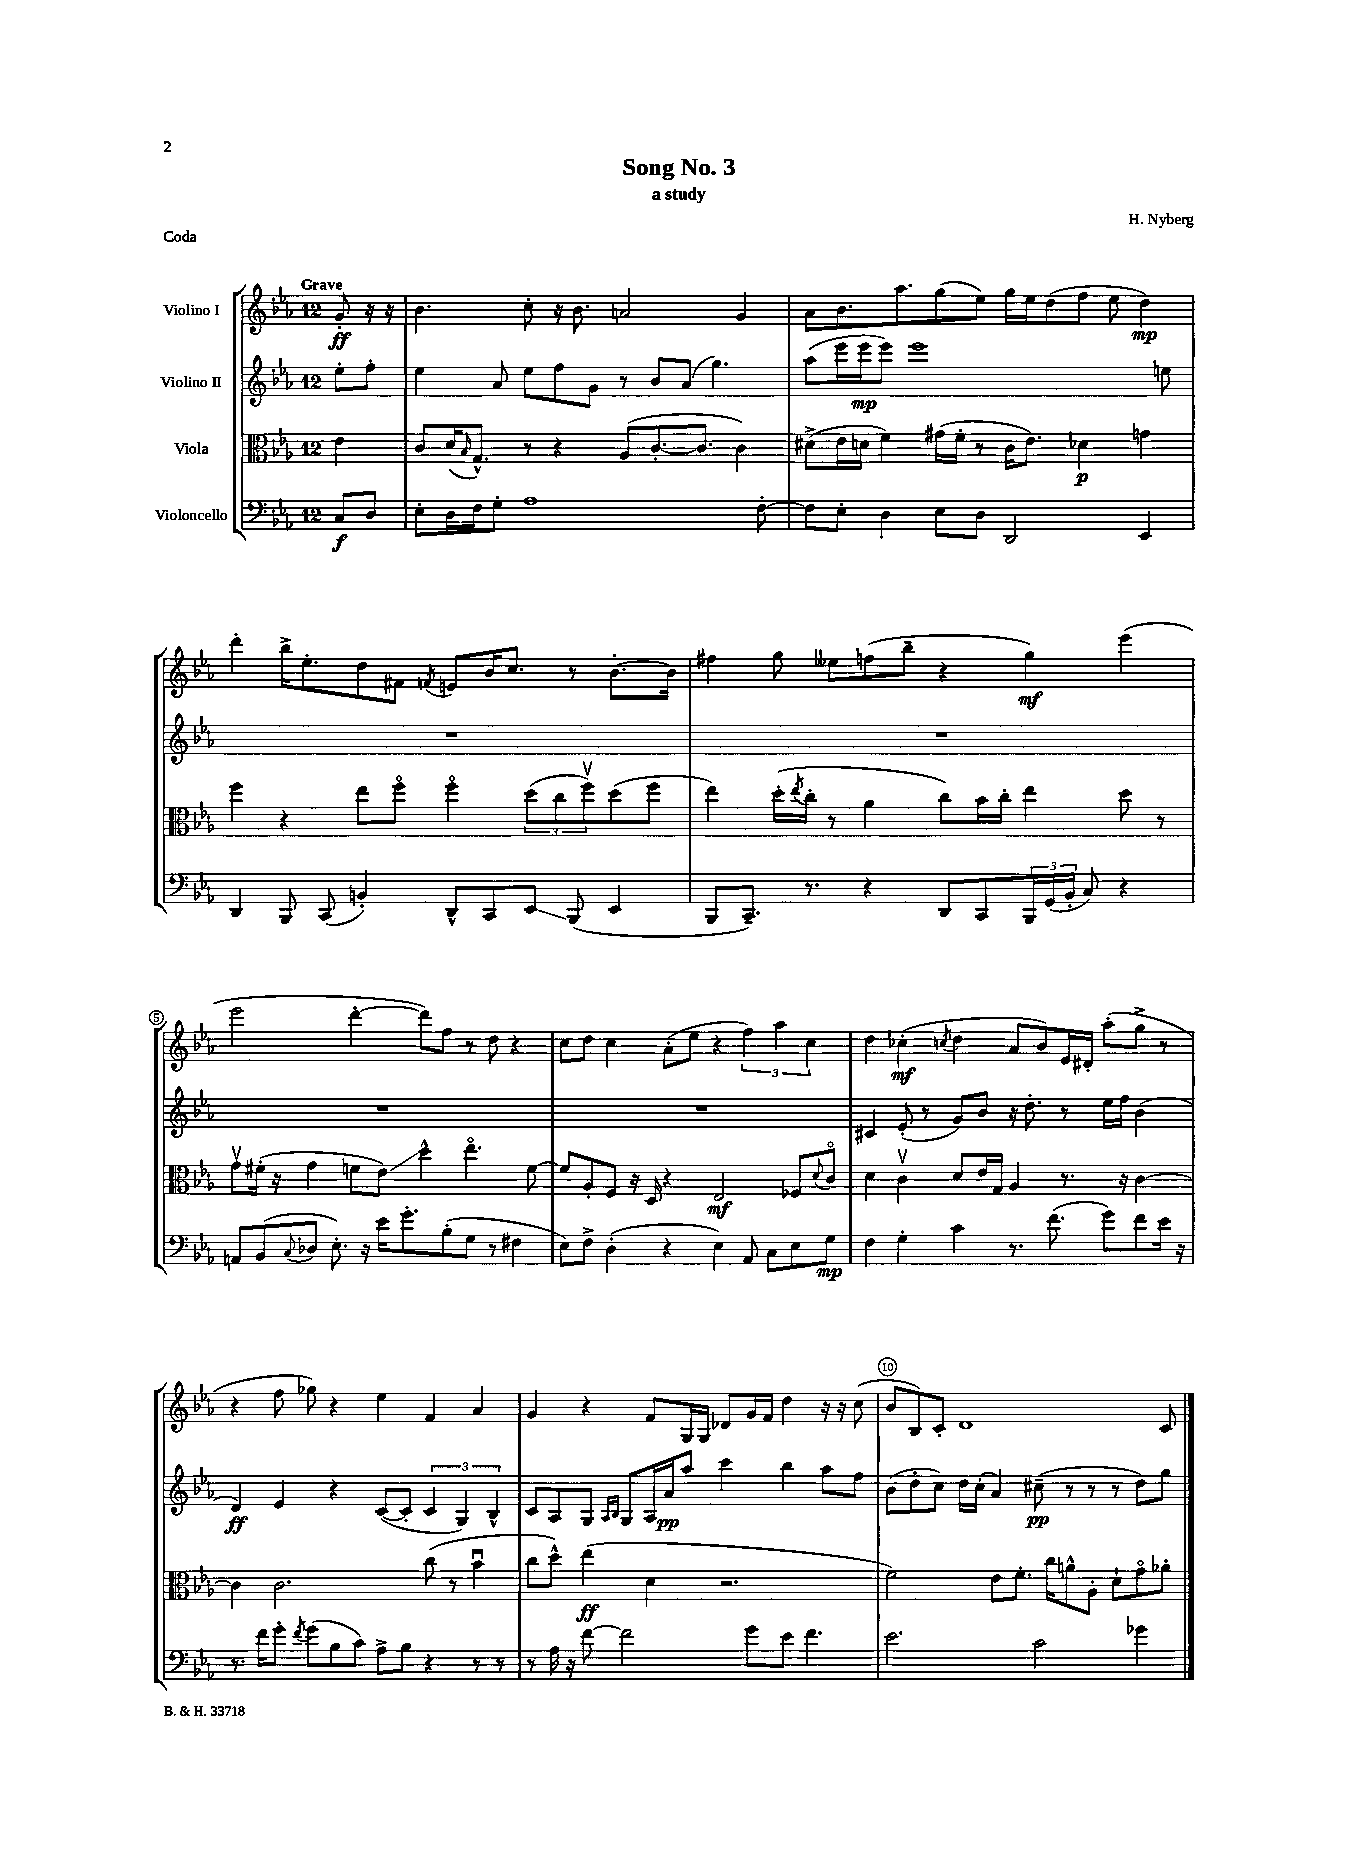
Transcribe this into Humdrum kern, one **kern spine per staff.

**kern	**kern	**kern	**kern
*staff4	*staff3	*staff2	*staff1
*clefF4	*clefC3	*clefG2	*clefG2
*k[b-e-a-]	*k[b-e-a-]	*k[b-e-a-]	*k[b-e-a-]
*M12/8	*M12/8	*M12/8	*M12/8
8C	4e-	8ee-'	8g'
8D	.	8ff'	16r
.	.	.	16r
=	=	=	=
8E-'	8c	4ee-	4.b-
16D	(16d	.	.
.	16qqB-	.	.
16F	8.G^^)	.	.
8G'	.	8a-	.
1A-	8r	8ee-	8cc'
.	4r	8ff	16r
.	.	.	8.b-
.	.	8g	.
.	(8A-	8r	2a
.	[8.c'	8b-	.
.	.	(8a-	.
.	8.c]	.	.
.	.	4.gg)	.
.	4c)	.	4g
[8F'	.	.	.
=	=	=	=
8F]	(8d#^	(8aa-	8a-
8E-'	16e-	16eee-	8.b-
.	16d	16eee-	.
4D	4f)	8eee-)	.
.	.	.	8.aa-
.	.	1eee-	.
8E-	(16g#	.	(8gg
.	16f'	.	.
8D	8r	.	8ee-)
2DD	16c	.	16gg
.	8.e-)	.	16ee-
.	.	.	(8dd
.	4d-	.	8ff
.	.	.	8ee-
4EE-	4g	.	4dd)
.	.	8ee	.
=	=	=	=
4DD	4ff	1.r	4ddd'
8BBB-	4r	.	16bb-^
.	.	.	8.ee-'
(8CC	.	.	.
4BB')	8ee-	.	8dd
.	8ffo	.	8f#
.	.	.	8qf
8DD^^	4ffo	.	8e
8CC	.	.	16b-
.	.	.	8.cc
8EE-	(12dd	.	.
.	12cc	.	.
(8BBB-	.	.	8r
.	12ffv)	.	.
4EE-	(8dd	.	[8.b-'
.	8ff	.	.
.	.	.	16b-]
=	=	=	=
8BBB-	4ee-)	1.r	4ff#
8.CC~)	.	.	.
.	(16dd'	.	8gg
.	8qee-	.	.
8.r	16cc'	.	.
.	8r	.	8ee--
4r	4a-	.	(8ff
.	.	.	8bb-~
8DD	8cc)	.	4r
8CC	16b-	.	.
.	16cc'	.	.
24BBB-	4ee-	.	4gg)
(24GG	.	.	.
24BB-'	.	.	.
8C)	.	.	.
4r	8dd	.	(4eee-
.	8r	.	.
=	=	=	=
8AA	8gv	1.r	2eee-
(8BB-	(16f#'	.	.
.	16r	.	.
8qqC	.	.	.
8D-	4g	.	.
8.E-')	.	.	.
.	8f	.	[4ddd'
16r	.	.	.
16e-	8e-)	.	.
8.g'	.	.	.
.	4dd^^	.	8ddd])
(8B-'	.	.	8ff
8G	4.ee-o	.	8r
8r	.	.	8dd
4F#	.	.	4r
.	[8f	.	.
=	=	=	=
8E-)	8f]	1.r	8cc
8F^	8A-'	.	8dd
(4D'	8F	.	4cc
.	16r	.	.
.	16D	.	.
4r	4r	.	(8a-'
.	.	.	8ee-
4E-)	2E-	.	4r
8AA-	.	.	6ff)
8C	.	.	.
.	.	.	6aa-
8E-	8F-	.	.
.	.	.	6cc
.	8qqd	.	.
8G	8co	.	.
=	=	=	=
4F	4d	4c#	4dd
4G'	4cv	(8e-'	(4cc-'
.	.	8r	.
.	.	.	8qcc
4c	8d	8g)	4dd
.	16e-	8b-	.
.	16G	.	.
8.r	4A-	16r	8a-
.	.	8.dd'	.
.	.	.	8b-)
(8.f	.	.	.
.	8.r	8r	16e-
.	.	.	16d#'
8g)	.	16ee-	(8aa-'
.	16r	16ff	.
8f	[4c	(4b-	8gg^
16e-	.	.	8r
16r	.	.	.
=	=	=	=
8.r	4c]	4d)	4r
16f	.	.	.
8g'	2.c	4e-	8ff
8qf	.	.	.
(8g	.	.	8gg-)
8B-	.	4r	4r
8c)	.	.	.
8A-^	.	([8c	4ee-
8B-	.	8c']	.
4r	(8cc	6c	4f
.	8r	.	.
.	.	6G)	.
8r	4b-u	.	4a-
.	.	6B-^^	.
8r	.	.	.
=	=	=	=
8r	8cc	8c	4g
16A-	8dd^^)	8A-	.
16r	.	.	.
[8f	(4ee-	8G	4r
.	.	16qqA-	.
.	.	16qqB-	.
2f]	.	8G	.
.	4d	16A-	8f
.	.	16a-	.
.	.	8aa-	16G
.	.	.	16G
.	2.r	4ccc	8d-
8g	.	.	16g
.	.	.	16f
8e-	.	4bb-	4dd
4.f	.	.	.
.	.	8aa-	16r
.	.	.	16r
.	.	8ff	(8cc
=	=	=	=
2.e-	2f)	(8b-	8b-
.	.	8dd'	8B-)
.	.	8cc)	8c'
.	.	16dd	1d
.	.	(16cc'	.
.	8e-	4a-)	.
.	8.f'	.	.
2c	.	(8cc#~	.
.	16cc	.	.
.	8a^^	8r	.
.	8A-'	8r	.
.	8d`	8r	.
4g-	8go	8dd)	.
.	8a-'	8gg	8c
==	==	==	==
*-	*-	*-	*-
